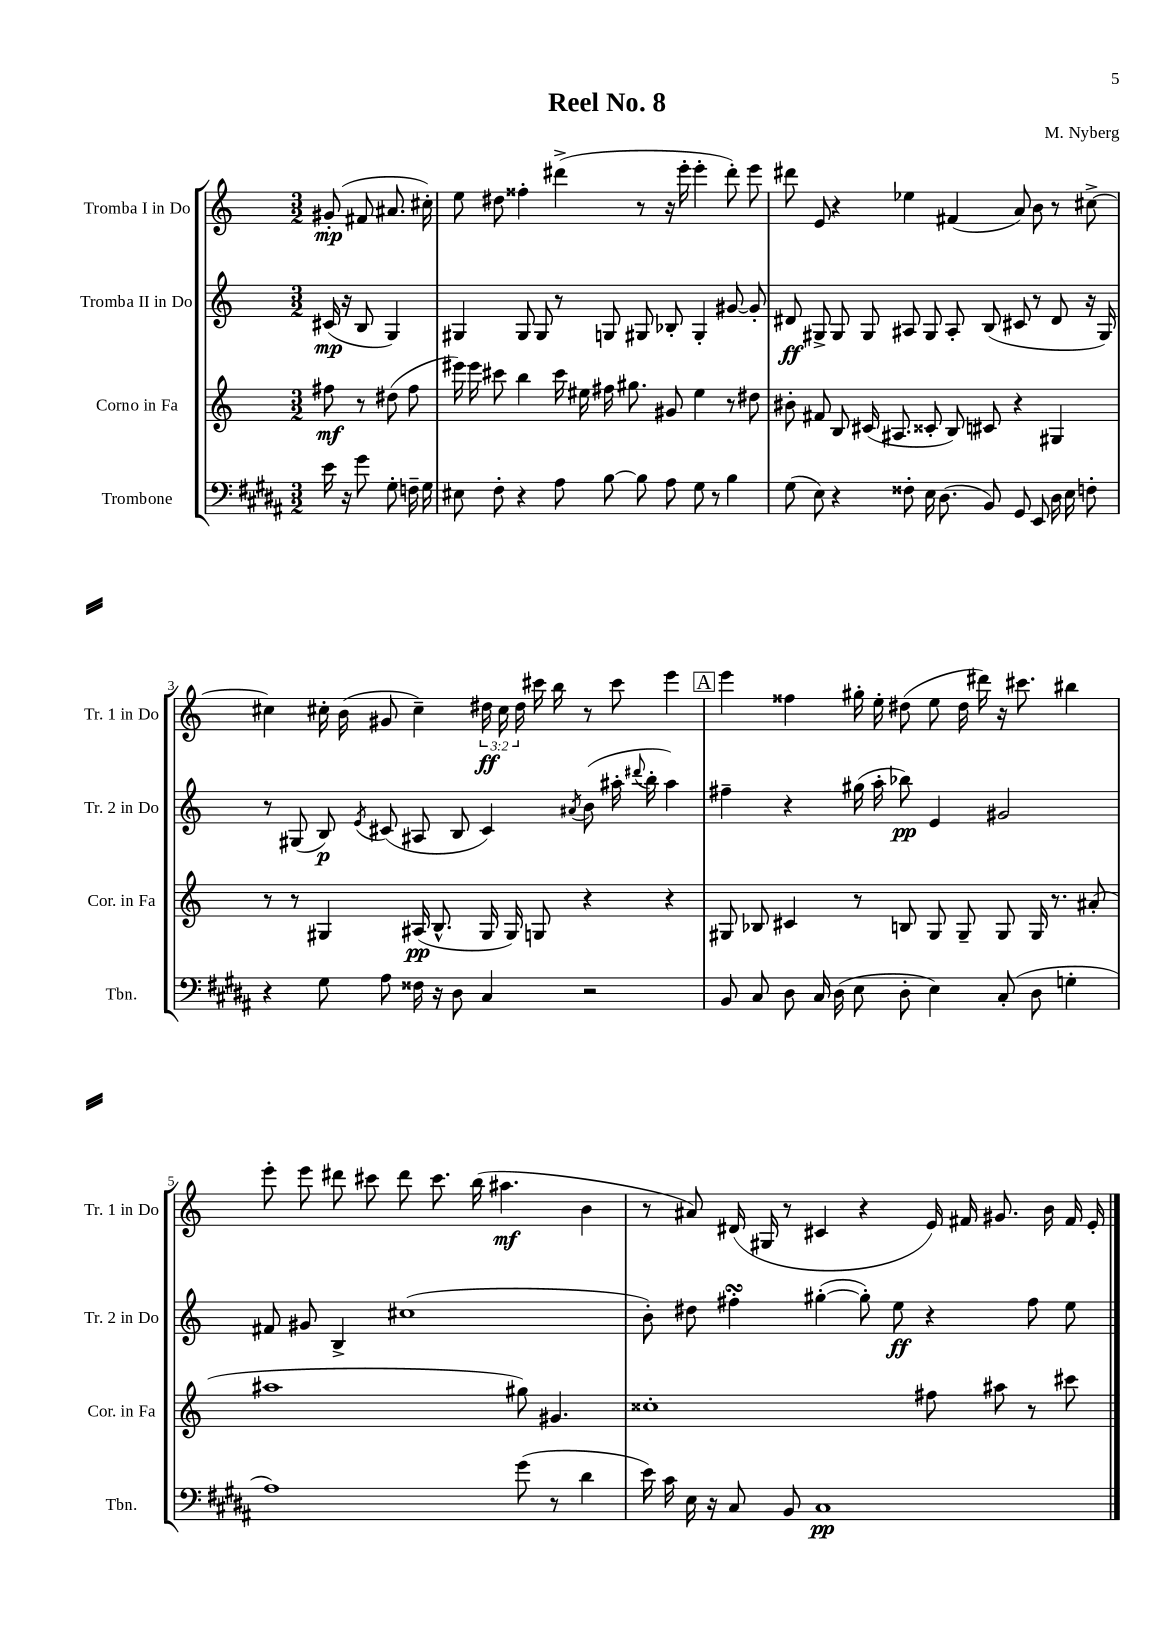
\header { title = "Reel No. 8" composer = "M. Nyberg" }
<<
\new StaffGroup <<
\new Staff = "s0" \with { instrumentName = "Tromba I in Do" shortInstrumentName = "Tr. 1 in Do" } {
    \clef treble \key c \major \numericTimeSignature \time 3/2 \override Staff.TupletNumber.text = #tuplet-number::calc-fraction-text \partial 2
    \autoBeamOff gis'8-.\mp( fis'8 ais'8. cis''16-.) |
    e''8 dis''8 fisis''4-. dis'''4->( r8 r16 e'''16-. e'''4-. dis'''8-.) e'''8 |
    dis'''8 e'8 r4 ees''4 fis'4( a'8) b'8 r8 cis''8~-> |
    cis''4 cis''16-. b'16( gis'8 cis''4--) \tuplet 3/2 { dis''16\ff cis''16 dis''16 } cis'''16 b''16 r8 cis'''8 e'''4 |
    \mark \markup { \box "A" } e'''4 fisis''4 gis''16-. e''16-. dis''8( e''8 dis''16 dis'''16) r16 cis'''8. bis''4 |
    e'''8-. e'''8 dis'''8 cis'''8 dis'''8 cis'''8. b''16( ais''4.\mf b'4 |
    r8 ais'8) dis'16( gis16 r8 cis'4 r4 e'16) fis'16 gis'8. b'16 fis'16 e'16-. \bar "|." |
}
\new Staff = "s1" \with { instrumentName = "Tromba II in Do" shortInstrumentName = "Tr. 2 in Do" } {
    \clef treble \key c \major \numericTimeSignature \time 3/2 \partial 2
    \autoBeamOff cis'16\mp( r16 b8 g4) |
    gis4 gis8 gis8 r8 g8 gis8 bes8-. gis4-. gis'8~ gis'8-. |
    dis'8\ff gis8-> gis8 gis8 ais8 gis8 ais8-. b8( cis'8 r8 dis'8 r16 gis16) |
    r8 gis8( b8\p) \acciaccatura { e'8 } cis'8( ais8 b8 cis'4) \acciaccatura { ais'8 } b'8( ais''16-. \appoggiatura { dis'''8 } b''16-. ais''4) |
    \mark \markup { \box "A" } fis''4-- r4 gis''16( a''16-. bes''8\pp) e'4 gis'2 |
    fis'8 gis'8 b4-> cis''1( |
    b'8-.) dis''8 fis''4-.\turn gis''4~-.( gis''8-.) e''8\ff r4 fis''8 e''8 \bar "|." |
}
\new Staff = "s2" \with { instrumentName = "Corno in Fa" shortInstrumentName = "Cor. in Fa" } {
    \clef treble \key c \major \numericTimeSignature \time 3/2 \partial 2
    \autoBeamOff fis''8\mf r8 dis''8( fis''8 |
    eis'''16) eis'''16 cis'''8 b''4 cis'''16 eis''16 fis''16 gis''8. gis'8 eis''4 r8 dis''8 |
    bis'8-. fis'8 b8 cis'16( ais8. cisis'8-. b8) cis'8 r4 gis4 |
    r8 r8 gis4 ais16\pp( b8.-^ gis16 gis16) g8 r4 r4 |
    \mark \markup { \box "A" } gis8 bes8 cis'4 r8 b8 gis8 gis8-- gis8 gis16 r8. ais'8-.( |
    ais''1 gis''8) gis'4. |
    cisis''1-. fis''8 ais''8 r8 cis'''8 \bar "|." |
}
\new Staff = "s3" \with { instrumentName = "Trombone" shortInstrumentName = "Tbn." } {
    \clef bass \key b \major \numericTimeSignature \time 3/2 \partial 2
    \autoBeamOff e'16 r16 gis'8 gis8-. f16-- gis16 |
    eis8 fis8-. r4 ais8 b8~ b8 ais8 gis8 r8 b4 |
    gis8( e8) r4 fisis8-. e16 dis8.( b,8) gis,8 e,8 dis16 e16 f8-. |
    r4 gis8 ais8 fisis16 r16 dis8 cis4 r2 |
    \mark \markup { \box "A" } b,8 cis8 dis8 cis16 dis16( e8 dis8-. e4) cis8-.( dis8 g4-. |
    ais1) gis'8( r8 dis'4 |
    e'16) cis'16 e16 r16 cis8 b,8 cis1\pp \bar "|." |
}
>>
>>
